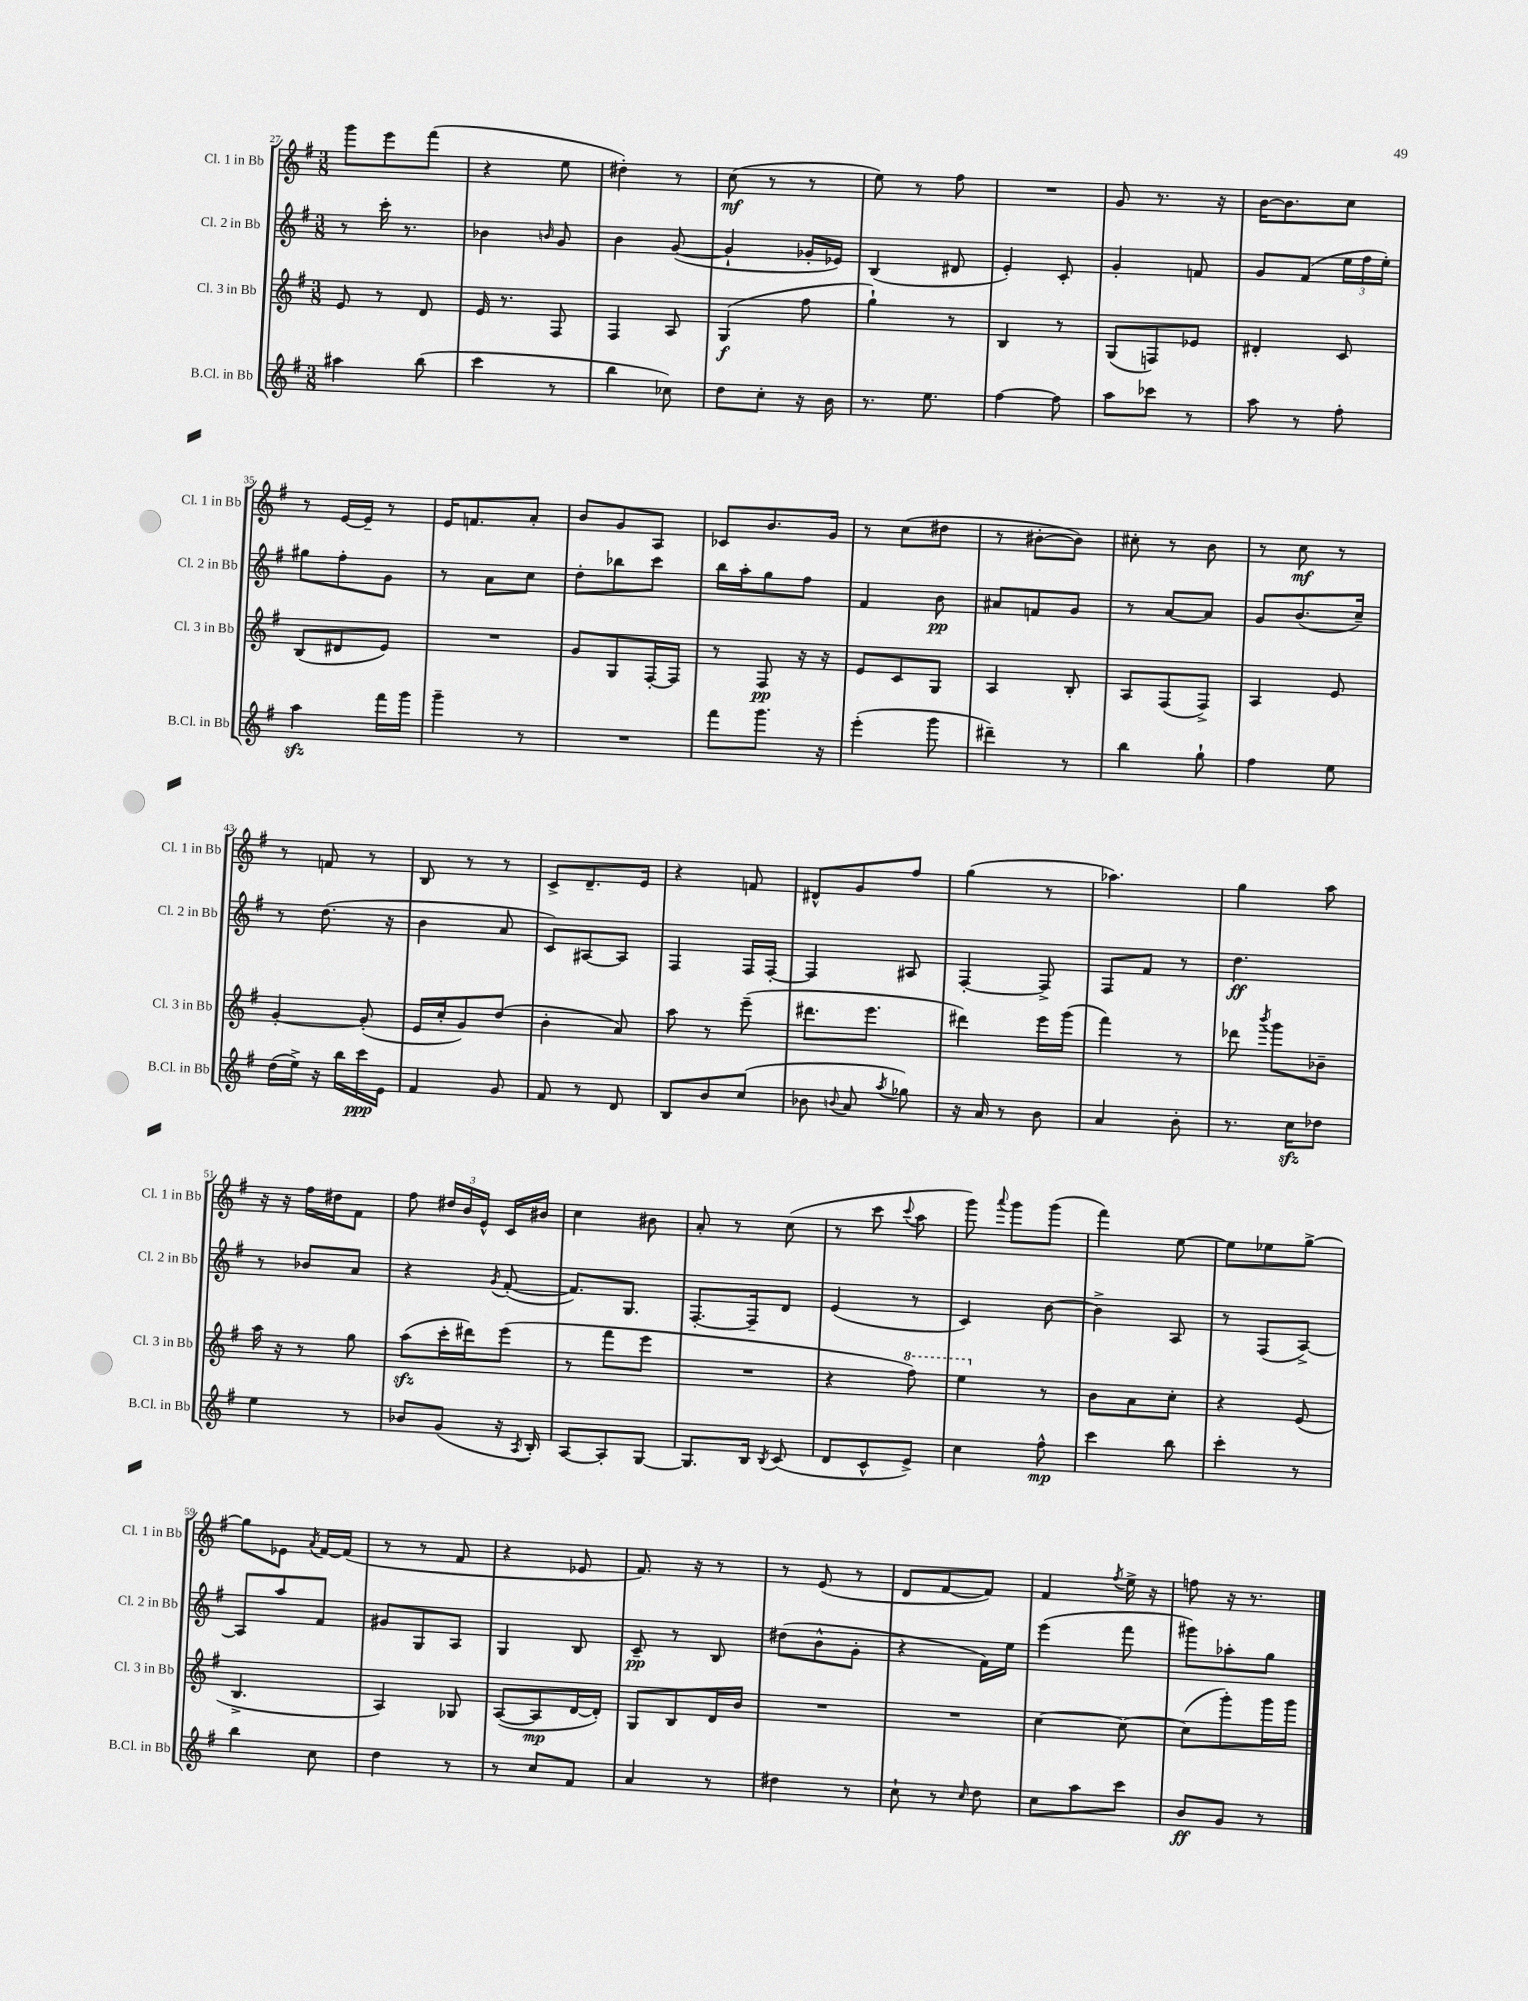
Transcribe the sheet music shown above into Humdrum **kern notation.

**kern	**dynam	**kern	**dynam	**kern	**dynam	**kern	**dynam
*part4	*part4	*part3	*part3	*part2	*part2	*part1	*part1
*staff4	*staff4	*staff3	*staff3	*staff2	*staff2	*staff1	*staff1
*I"B.Cl. in Bb	*	*I"Cl. 3 in Bb	*	*I"Cl. 2 in Bb	*	*I"Cl. 1 in Bb	*
*I'B.Cl. in Bb	*	*I'Cl. 3 in Bb	*	*I'Cl. 2 in Bb	*	*I'Cl. 1 in Bb	*
*clefG2	*	*clefG2	*	*clefG2	*	*clefG2	*
*k[f#]	*	*k[f#]	*	*k[f#]	*	*k[f#]	*
*M3/8	*	*M3/8	*	*M3/8	*	*M3/8	*
=27	=27	=27	=27	=27	=27	=27	=27
4aa#X\	.	8e/	.	8r	.	8ggg\L	.
.	.	8r	.	16ccc'\	.	8eee\	.
.	.	.	.	8.r	.	.	.
(8bb\	.	8d/	.	.	.	(8fff#\J	.
=28	=28	=28	=28	=28	=28	=28	=28
4ccc\	.	16e/	.	4b-X\	.	4r	.
.	.	8.r	.	.	.	.	.
.	.	.	.	16qqbn/	.	.	.
8r	.	8F#/	.	8g/	.	8ee\	.
=29	=29	=29	=29	=29	=29	=29	=29
4bb\	.	4F#/	.	4b\	.	4dd#X'\)	.
8cc-X\)	.	8A/	.	([8g/	.	8r	.
=30	=30	=30	=30	=30	=30	=30	=30
8dd\L	.	(4G/	f	4g`/]	.	(8cc\	mf
8cc'\J	.	.	.	.	.	8r	.
16r	.	8ff#\	.	16g-X'/LL	.	8r	.
16b\	.	.	.	16e-X/JJ)	.	.	.
=31	=31	=31	=31	=31	=31	=31	=31
8.r	.	4gg`\)	.	(4B/	.	8ee\)	.
.	.	.	.	.	.	8r	.
8.ee\	.	.	.	.	.	.	.
.	.	8r	.	8d#X/	.	8ff#\	.
=32	=32	=32	=32	=32	=32	=32	=32
[4ff#\	.	4B/	.	4e'/)	.	4.r	.
8ff#\]	.	8r	.	8c'/	.	.	.
=33	=33	=33	=33	=33	=33	=33	=33
8aa\L	.	(8G/L	.	4g'/	.	8g/	.
8ccc-X\J	.	8Fn/)	.	.	.	8.r	.
8r	.	8e-X/J	.	8fn/	.	.	.
.	.	.	.	.	.	16r	.
=34	=34	=34	=34	=34	=34	=34	=34
8aa\	.	4d#X'/	.	8g/L	.	[16b\KL	.
.	.	.	.	.	.	8.b\]	.
8r	.	.	.	(8f#/J	.	.	.
8ff#'\	.	8c/	.	24ee\LL	.	8cc\J	.
.	.	.	.	24ff#\	.	.	.
.	.	.	.	24ee'\JJ)	.	.	.
!!LO:LB:g=z
=35	=35	=35	=35	=35	=35	=35	=35
4aazz\	.	(8B/L	.	8gg#X\L	.	8r	.
.	.	8d#X/	.	8ff#'\	.	[16e/LL	.
.	.	.	.	.	.	16e~/JJ]	.
16fff#\LL	.	8e/J)	.	8g\J	.	8r	.
16ggg\JJ	.	.	.	.	.	.	.
=36	=36	=36	=36	=36	=36	=36	=36
4ggg~\	.	4.r	.	8r	.	16e/KL	.
.	.	.	.	.	.	8.fn/	.
.	.	.	.	8a\L	.	.	.
8r	.	.	.	8cc\J	.	8a'/J	.
=37	=37	=37	=37	=37	=37	=37	=37
4.r	.	8g/L	.	8dd'\L	.	8b/L	.
.	.	8G/	.	8bb-X\	.	8g/	.
.	.	[16F#'/L	.	8ccc\J	.	8A/J	.
.	.	16F#/JJ]	.	.	.	.	.
=38	=38	=38	=38	=38	=38	=38	=38
8fff#\L	.	8r	.	16bb\LL	.	8c-X/L	.
.	.	.	.	16aa'\J	.	.	.
8.ggg\J	.	8F#/	pp	8gg\	.	8.b/	.
.	.	16r	.	8ff#\J	.	.	.
16r	.	16r	.	.	.	16g/Jk	.
=39	=39	=39	=39	=39	=39	=39	=39
(4eee'\	.	8e/L	.	4f#/	.	8r	.
.	.	8c/	.	.	.	(8cc\L	.
8ggg\	.	8G/J	.	8b\	pp	8dd#X\J	.
=40	=40	=40	=40	=40	=40	=40	=40
4ddd#X~\)	.	4A/	.	8a#X/L	.	8r	.
.	.	.	.	8fn/	.	[8b#X'\L	.
8r	.	8B'/	.	8g/J	.	8b#\J])	.
=41	=41	=41	=41	=41	=41	=41	=41
4bb\	.	8A/L	.	8r	.	8cc#X'\	.
.	.	(8F#/	.	[8a/L	.	8r	.
8gg`\	.	8F#^/J)	.	8a/J]	.	8b\	.
=42	=42	=42	=42	=42	=42	=42	=42
4ff#\	.	4A/	.	8g/L	.	8r	.
.	.	.	.	(8.b/	.	8cc\	mf
8ee\	.	8e/	.	.	.	8r	.
.	.	.	.	16cc~/Jk)	.	.	.
!!LO:LB:g=z
=43	=43	=43	=43	=43	=43	=43	=43
(16dd\LL	.	[4g'/	.	8r	.	8r	.
16ee^\JJ)	.	.	.	.	.	.	.
16r	.	.	.	(8.dd\	.	8fn/	.
16bb\LL	.	.	.	.	.	.	.
16ccc\	ppp	(8g'/]	.	.	.	8r	.
16e\JJ	.	.	.	16r	.	.	.
=44	=44	=44	=44	=44	=44	=44	=44
4f#/	.	16e/LL	.	4b\	.	8B/	.
.	.	16cc'/J	.	.	.	.	.
.	.	8g/)	.	.	.	8r	.
8g/	.	(8dd/J	.	8a/	.	8r	.
=45	=45	=45	=45	=45	=45	=45	=45
8f#/	.	4b'\	.	8c/L)	.	8c^/L	.
8r	.	.	.	[8A#X/	.	8.d~/	.
8d/	.	8a/)	.	8A#/J]	.	.	.
.	.	.	.	.	.	16e/Jk	.
=46	=46	=46	=46	=46	=46	=46	=46
8B/L	.	8aa\	.	4F#/	.	4r	.
8b/	.	8r	.	.	.	.	.
(8cc/J	.	(8eee~\	.	16F#/LL	.	8fn/	.
.	.	.	.	[16F#'/JJ	.	.	.
=47	=47	=47	=47	=47	=47	=47	=47
8b-X\	.	8.ddd#X\L	.	4F#/]	.	8d#X^^/L	.
8qqbn/	.	.	.	.	.	.	.
8a/	.	.	.	.	.	8g/	.
.	.	8.eee\J	.	.	.	.	.
8qaa/	.	.	.	.	.	.	.
8gg-X\)	.	.	.	8A#X/	.	8ff#/J	.
=48	=48	=48	=48	=48	=48	=48	=48
16r	.	4ddd#X\)	.	[4F#'/	.	(4gg\	.
16a/	.	.	.	.	.	.	.
8r	.	.	.	.	.	.	.
8b\	.	16eee\LL	.	8F#^/]	.	8r	.
.	.	(16ggg\JJ	.	.	.	.	.
=49	=49	=49	=49	=49	=49	=49	=49
4a/	.	4fff#\)	.	8F#/L	.	4.aa-X\)	.
.	.	.	.	8f#/J	.	.	.
8b'\	.	8r	.	8r	.	.	.
=50	=50	=50	=50	=50	=50	=50	=50
8.r	.	8ddd-X\	.	4.dd\	ff	4gg\	.
.	.	8qbbb/	.	.	.	.	.
.	.	8ggg\L	.	.	.	.	.
16cczz\KL	.	.	.	.	.	.	.
8dd-X\J	.	8b-X~\J	.	.	.	8aa\	.
!!LO:LB:g=z
=51	=51	=51	=51	=51	=51	=51	=51
4ee\	.	16aa\	.	8r	.	16r	.
.	.	16r	.	.	.	16r	.
.	.	8r	.	8b-X/L	.	16ff#\LL	.
.	.	.	.	.	.	16dd#X\J	.
8r	.	8gg\	.	8a/J	.	8f#\J	.
=52	=52	=52	=52	=52	=52	=52	=52
8b-X/L	.	(8aazz\L	.	4r	.	8ff#\	.
(8g/J	.	16ccc'\L	.	.	.	24dd#X/LL	.
.	.	.	.	.	.	24b/	.
.	.	16ddd#X\J)	.	.	.	.	.
.	.	.	.	.	.	24e^^/JJ	.
.	.	.	.	8qg/	.	.	.
16r	.	(8eee\J	.	([8f#'/	.	16c/LL	.
8qA/	.	.	.	.	.	.	.
16B'/)	.	.	.	.	.	16b#X/JJ	.
=53	=53	=53	=53	=53	=53	=53	=53
[8A/L	.	8r	.	8.f#/L])	.	4cc\	.
8A'/]	.	8fff#\L	.	.	.	.	.
.	.	.	.	8.G/J	.	.	.
[8G/J	.	8eee\J	.	.	.	8b#X\	.
=54	=54	=54	=54	=54	=54	=54	=54
8.G/L]	.	4.r	.	[8.F#'/L	.	8a'/	.
.	.	.	.	.	.	8r	.
16B/Jk	.	.	.	16F#~/k]	.	.	.
8qB/	.	.	.	.	.	.	.
(8c/	.	.	.	8d/J	.	(8cc\	.
=55	=55	=55	=55	=55	=55	=55	=55
8d/L	.	4r	.	(4e/	.	8r	.
8c^^/	.	.	.	.	.	8ccc\	.
.	.	.	.	.	.	8qqccc/	.
*	*	*8va	*	*	*	*	*
8e^/J)	.	8fff#\)	.	8r	.	8aa\	.
=56	=56	=56	=56	=56	=56	=56	=56
4cc\	.	4eee\	.	4c/)	.	8ggg\)	.
.	.	.	.	.	.	8qqaaa/	.
.	.	.	.	.	.	8ggg\L	.
*	*	*X8va	*	*	*	*	*
8ff#^^\	mp	8r	.	[8b\	.	(8ggg\J	.
=57	=57	=57	=57	=57	=57	=57	=57
4ccc\	.	8b\L	.	4b^\]	.	4fff#\)	.
.	.	8a\	.	.	.	.	.
8bb\	.	8cc'\J	.	8A/	.	[8ee\	.
=58	=58	=58	=58	=58	=58	=58	=58
4ccc'\	.	4r	.	8r	.	8ee\L]	.
.	.	.	.	(8F#/L	.	8ee-X\	.
8r	.	(8e/	.	[8A^/J)	.	[8gg^\J	.
!!LO:LB:g=z
=59	=59	=59	=59	=59	=59	=59	=59
4bb\	.	4.B^/	.	8A/L]	.	8gg\L]	.
.	.	.	.	8aa/	.	8e-X\J	.
.	.	.	.	.	.	8qa/	.
8cc\	.	.	.	8f#/J	.	[16f#/LL	.
.	.	.	.	.	.	(16f#/JJ]	.
=60	=60	=60	=60	=60	=60	=60	=60
4dd\	.	4A/)	.	8g#X/L	.	8r	.
.	.	.	.	8G/	.	8r	.
8r	.	8G-X/	.	8A/J	.	8f#/	.
=61	=61	=61	=61	=61	=61	=61	=61
8r	.	([8A/L	.	4G/	.	4r	.
8cc/L	.	8A/]	mp	.	.	.	.
8f#/J	.	[16d/L	.	8B/	.	8e-X/	.
.	.	16d'/JJ])	.	.	.	.	.
=62	=62	=62	=62	=62	=62	=62	=62
4a/	.	8G/L	.	8c~/	pp	8.f#/)	.
.	.	8B/	.	8r	.	.	.
.	.	.	.	.	.	16r	.
8r	.	16d/L	.	8B/	.	8r	.
.	.	16b/JJ	.	.	.	.	.
=63	=63	=63	=63	=63	=63	=63	=63
4dd#X\	.	4.r	.	(8dd#X\L	.	8r	.
.	.	.	.	8b^^\	.	(8e/	.
8r	.	.	.	8g'\J	.	8r	.
=64	=64	=64	=64	=64	=64	=64	=64
8cc`\	.	4.r	.	4r	.	8d/L	.
8r	.	.	.	.	.	[8f#/	.
16qqcc/	.	.	.	.	.	.	.
8dd\	.	.	.	16f#\LL)	.	8f#/J])	.
.	.	.	.	16ee\JJ	.	.	.
=65	=65	=65	=65	=65	=65	=65	=65
8cc\L	.	[4cc\	.	(4eee\	.	4f#/	.
8aa\	.	.	.	.	.	.	.
.	.	.	.	.	.	8qff#/	.
8ccc\J	.	8cc\_	.	8fff#\	.	16ee^\	.
.	.	.	.	.	.	16r	.
=66	=66	=66	=66	=66	=66	=66	=66
8b/L	ff	(8cc\L]	.	8ggg#X\L)	.	8ffn\	.
8g/J	.	8ggg'\)	.	8aa-X'\	.	16r	.
.	.	.	.	.	.	8.r	.
8r	.	16ggg\L	.	8gg\J	.	.	.
.	.	16ggg\JJ	.	.	.	.	.
==	==	==	==	==	==	==	==
*-	*-	*-	*-	*-	*-	*-	*-
